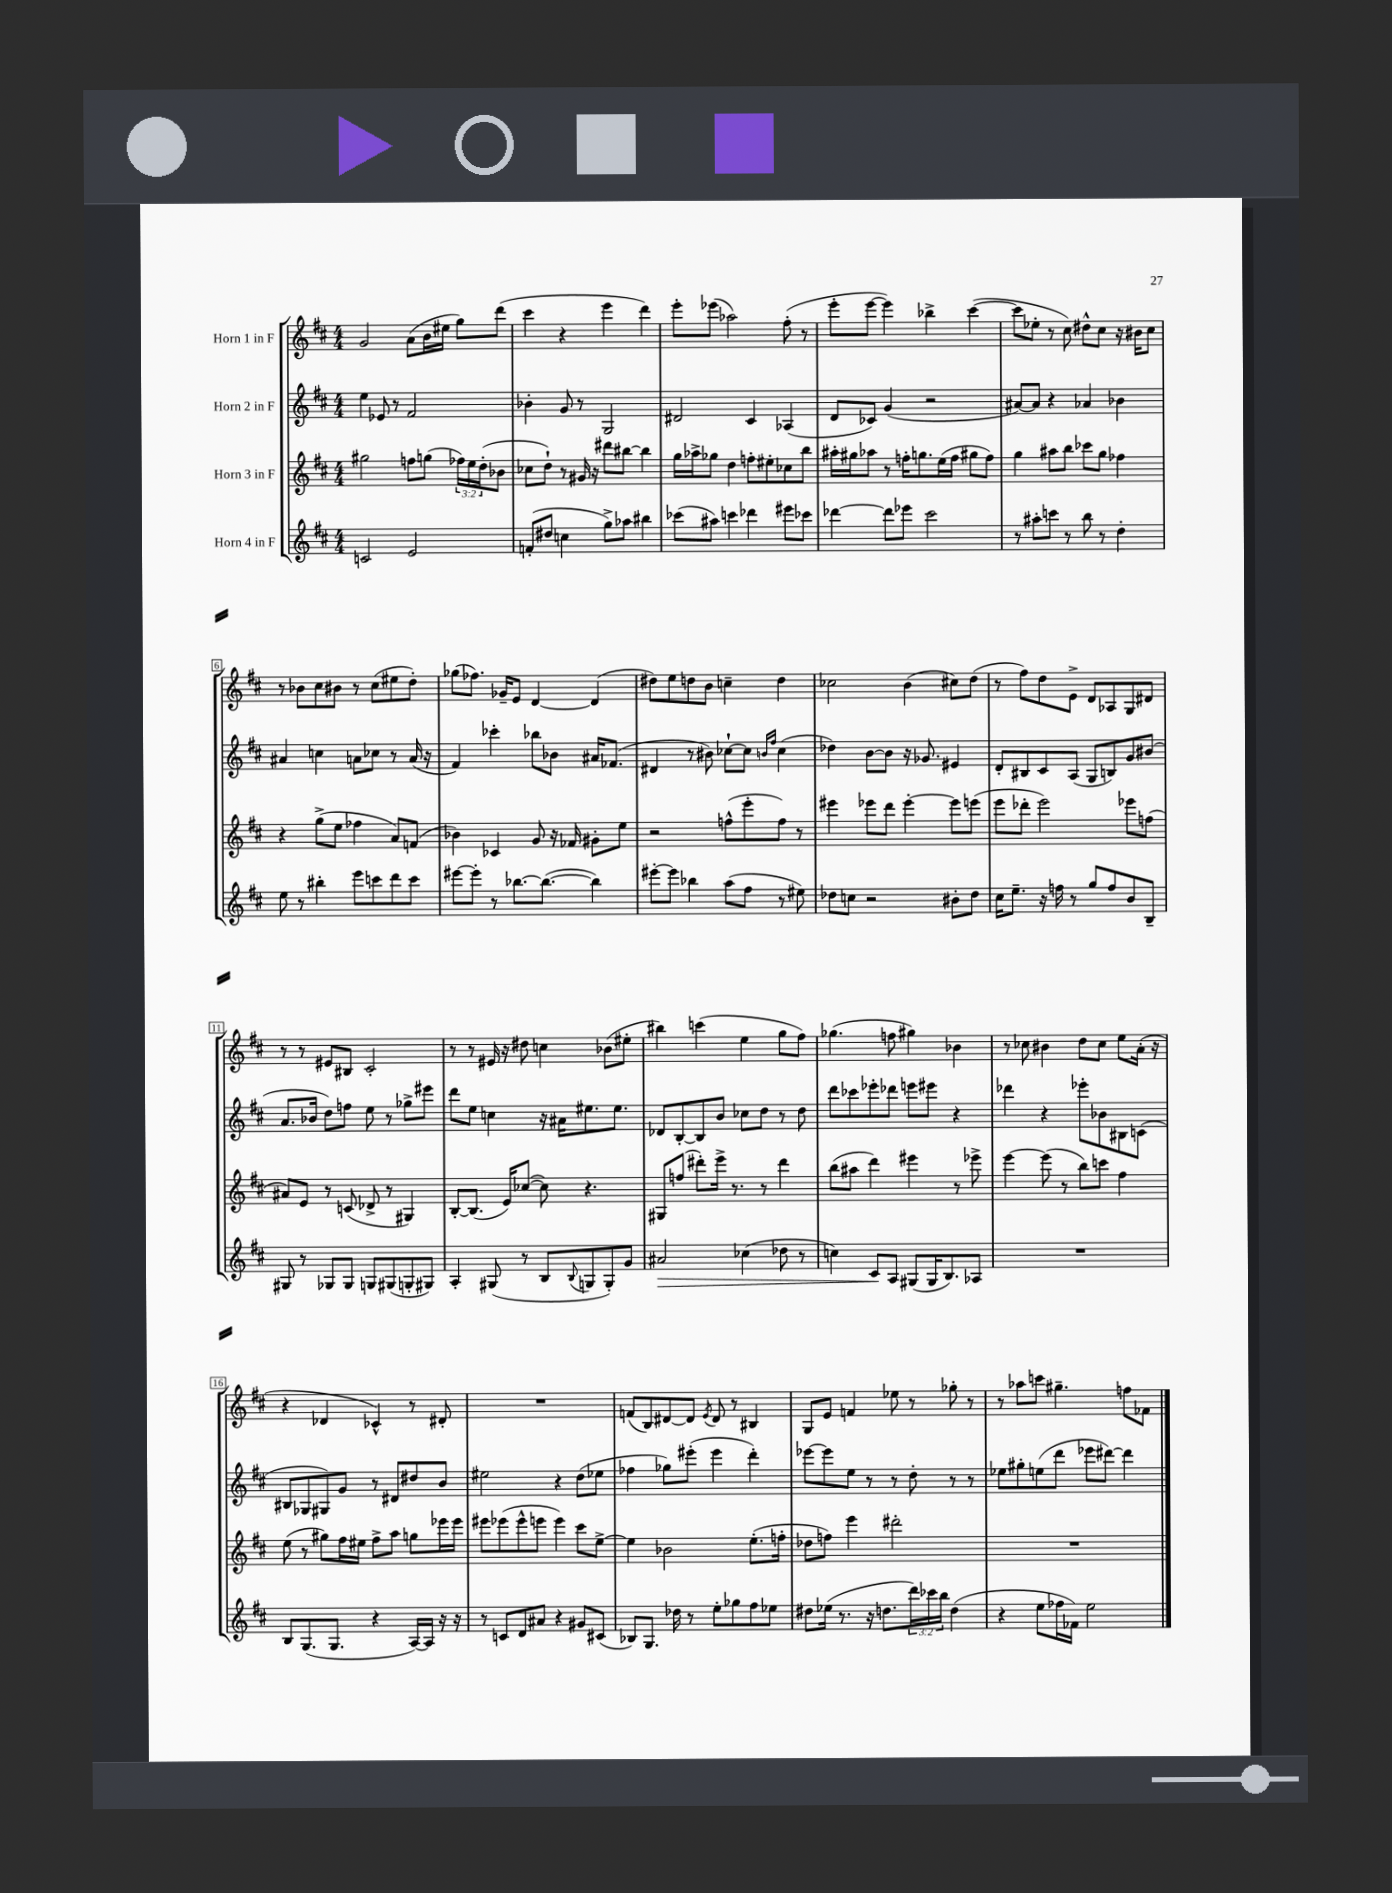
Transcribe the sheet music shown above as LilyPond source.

<<
\new StaffGroup <<
\new Staff = "s0" \with { instrumentName = "Horn 1 in F" } {
    \clef treble \key d \major \numericTimeSignature \time 4/4
    g'2 a'8( b'16 eis''16 g''8) d'''8( |
    cis'''4 r4 e'''4 d'''4) |
    e'''8-. ees'''8( aes''2) fis''8-.( r8 |
    e'''8-. e'''8~ e'''4) bes''4-> cis'''4~( |
    cis'''8 ees''8-. r8 cis''8) dis''8-^ cis''8 r16 bis'16 cis''8 |
    r8 bes'8 cis''8 bis'8 r8 cis''8( eis''8 d''8-.) |
    ges''8( fes''8.) ges'16-- e'8 d'4~ d'4( |
    dis''8) e''8 d''8 b'8 c''4-- d''4 |
    ces''2 b'4( cis''8) d''8( |
    r8 fis''8) d''8 e'8-> d'8 aes8 g8 dis'8 |
    r8 r8 eis'8 bis8 cis'2-. |
    r8 r8 eis'16 r16 dis''8 c''4 bes'8( eis''8-. |
    bis''4) c'''4( e''4 g''8 fis''8) |
    ges''4.( f''8 gis''4) bes'4 |
    r8 ces''8 bis'4 d''8 ces''8 e''8 a'16-.( r16 |
    r4 des'4 ces'4-^) r8 dis'8-. |
    R1 |
    f'8( b8) dis'8~ dis'8 \acciaccatura { e'8 } dis'8 r8 bis4 |
    g8 e'8 f'4 ees''8 r8 ges''8-. r8 |
    r8 aes''8 c'''8 gis''4.-- f''8 fes'8 \bar "|." |
}
\new Staff = "s1" \with { instrumentName = "Horn 2 in F" } {
    \clef treble \key d \major \numericTimeSignature \time 4/4
    e''4 ees'8 r8 fis'2 |
    bes'4-. g'8 r8 g2 |
    dis'2 cis'4 aes4( |
    d'8 ces'8) g'4( r2 |
    ais'8~) ais'8 r4 aes'4 bes'4 |
    ais'4 c''4 a'8 ces''8 r8 a'16( r16 |
    fis'4) ces'''4-. bes''8 bes'8 ais'16 fes'8.( |
    dis'4 r8 bis'8) ces''8~-! ces''8 \grace { b'16 fis''16 } ces''4( |
    des''4) b'8~ b'8 r16 ges'8. eis'4 |
    d'8-. bis8 cis'8 a8( g8 b8) g'8 bis'8( |
    a'8. bes'16 d''8) f''8 e''8 r8 ges''8-> eis'''8 |
    d'''8 e''8 c''4 r16 ais'16 eis''8. eis''8. |
    des'8 b8~-. b8 b'8 ces''8 d''8 r8 d''8 |
    d'''8 ces'''8 ees'''8-. des'''8 e'''8 eis'''8 r4 |
    des'''4 r4 ees'''8-. bes'8 bis8 c'8( |
    bis8 ges8 gis8) g'8 r8 dis'8 dis''8 b'8 |
    eis''2 r4 d''8( ees''8 |
    fes''4 ges''8) eis'''8-.( eis'''4 d'''4-.) |
    ees'''8~ ees'''8 e''8 r8 r8 d''8-. r8 r8 |
    ees''8 gis''8-. e''8( d'''8 ees'''8 dis'''8~) dis'''4 \bar "|." |
}
\new Staff = "s2" \with { instrumentName = "Horn 3 in F" } {
    \clef treble \key d \major \numericTimeSignature \time 4/4 \override Staff.TupletNumber.text = #tuplet-number::calc-fraction-text
    gis''2 f''8 g''8( \tuplet 3/2 { fes''16) e''16 d''16-.( } bes'8 |
    ces''8 d''8-!) r8 gis'16 r16 dis'''8 bis''8~ bis''4 |
    g''16 aes''16-> ges''8 d''4 f''8-. eis''8-. ces''8 b''8 |
    ais''16-. gis''16 aes''8 r8 f''16-. g''8. e''16( f''16 gis''8 f''8) |
    g''4 ais''8 b''8 ces'''8 g''8 fes''4 |
    r4 g''8->( e''8 fes''4 a'8) f'8( |
    bes'4) ces'4 g'8 r16 fes'16 gis'8-. e''8 |
    r2 f''8-^( e'''8-. f''8) r8 |
    eis'''4 ees'''8 d'''8 ees'''4~-. ees'''8 e'''8( |
    e'''8 des'''8-. e'''2) ees'''8 f''8( |
    ais'8) e'8 r8 c'8( des'8-> r8 gis4) |
    b8~-. b8.( e'16) ces''8~( ces''8) r4. |
    gis8 f''8( dis'''8-.) e'''16-> r8. r8 dis'''4 |
    b''8( ais''8 d'''4) eis'''4 r8 ees'''8-> |
    e'''4~ e'''8( r8 b''8) c'''8 fis''4 |
    e''8( r8 gis''8) fis''16 eis''16 fis''8-> a''8 g''8 ees'''16 ees'''16 |
    eis'''8 ees'''8( ees'''8-^ e'''8 e'''4) cis'''8 e''8~-> |
    e''4 bes'2 e''8.-.( f''16-. |
    des''8 f''8) e'''4 dis'''2-. |
    R1 \bar "|." |
}
\new Staff = "s3" \with { instrumentName = "Horn 4 in F" } {
    \clef treble \key d \major \numericTimeSignature \time 4/4 \override Staff.TupletNumber.text = #tuplet-number::calc-fraction-text
    c'2 e'2 |
    f'8-.( dis''8 c''4 g''8->) aes''8 bis''4 |
    ces'''8( ais''8) c'''4 des'''4 eis'''8 ces'''8 |
    des'''4~ des'''8 ees'''8 cis'''2 |
    r8 ais''8-. c'''8 r8 b''8 r8 d''4-. |
    e''8 r8 bis''4-. e'''8 c'''8 d'''8 c'''8 |
    eis'''8~ eis'''8-. r8 bes''8.~ bes''8.~( bes''4) |
    eis'''8~-. eis'''8 bes''4 a''8( fis''8 r8 eis''8) |
    des''8 c''8 r2 bis'8-. des''8 |
    cis''16 e''8.-- r16 f''16 r8 g''8 f''8 b'8 b8-- |
    gis8 r8 ges8 ges8 g8 gis8( g8-. gis8) |
    a4-. gis8( r8 b8 \appoggiatura { b8 } g8 g8-.) g'8 |
    ais'2\> ces''4( des''8 r8 |
    c''4) cis'8\! a8 gis8( gis16 b8.) aes8 |
    R1 |
    b8 g8.( g8. r4 a16~) a16 r16 r16 |
    r8 c'8 d'8 ais'8 r4 gis'8 cis'8( |
    bes8) g8. des''16 r8 e''8-. ges''8 fis''8 ees''8 |
    dis''8 ees''16( r8. r16 d''8. \tuplet 3/2 { d'''16) ces'''16 b''16 } d''4( |
    r4 e''8 fes''16 fes'16) e''2 \bar "|." |
}
>>
>>
